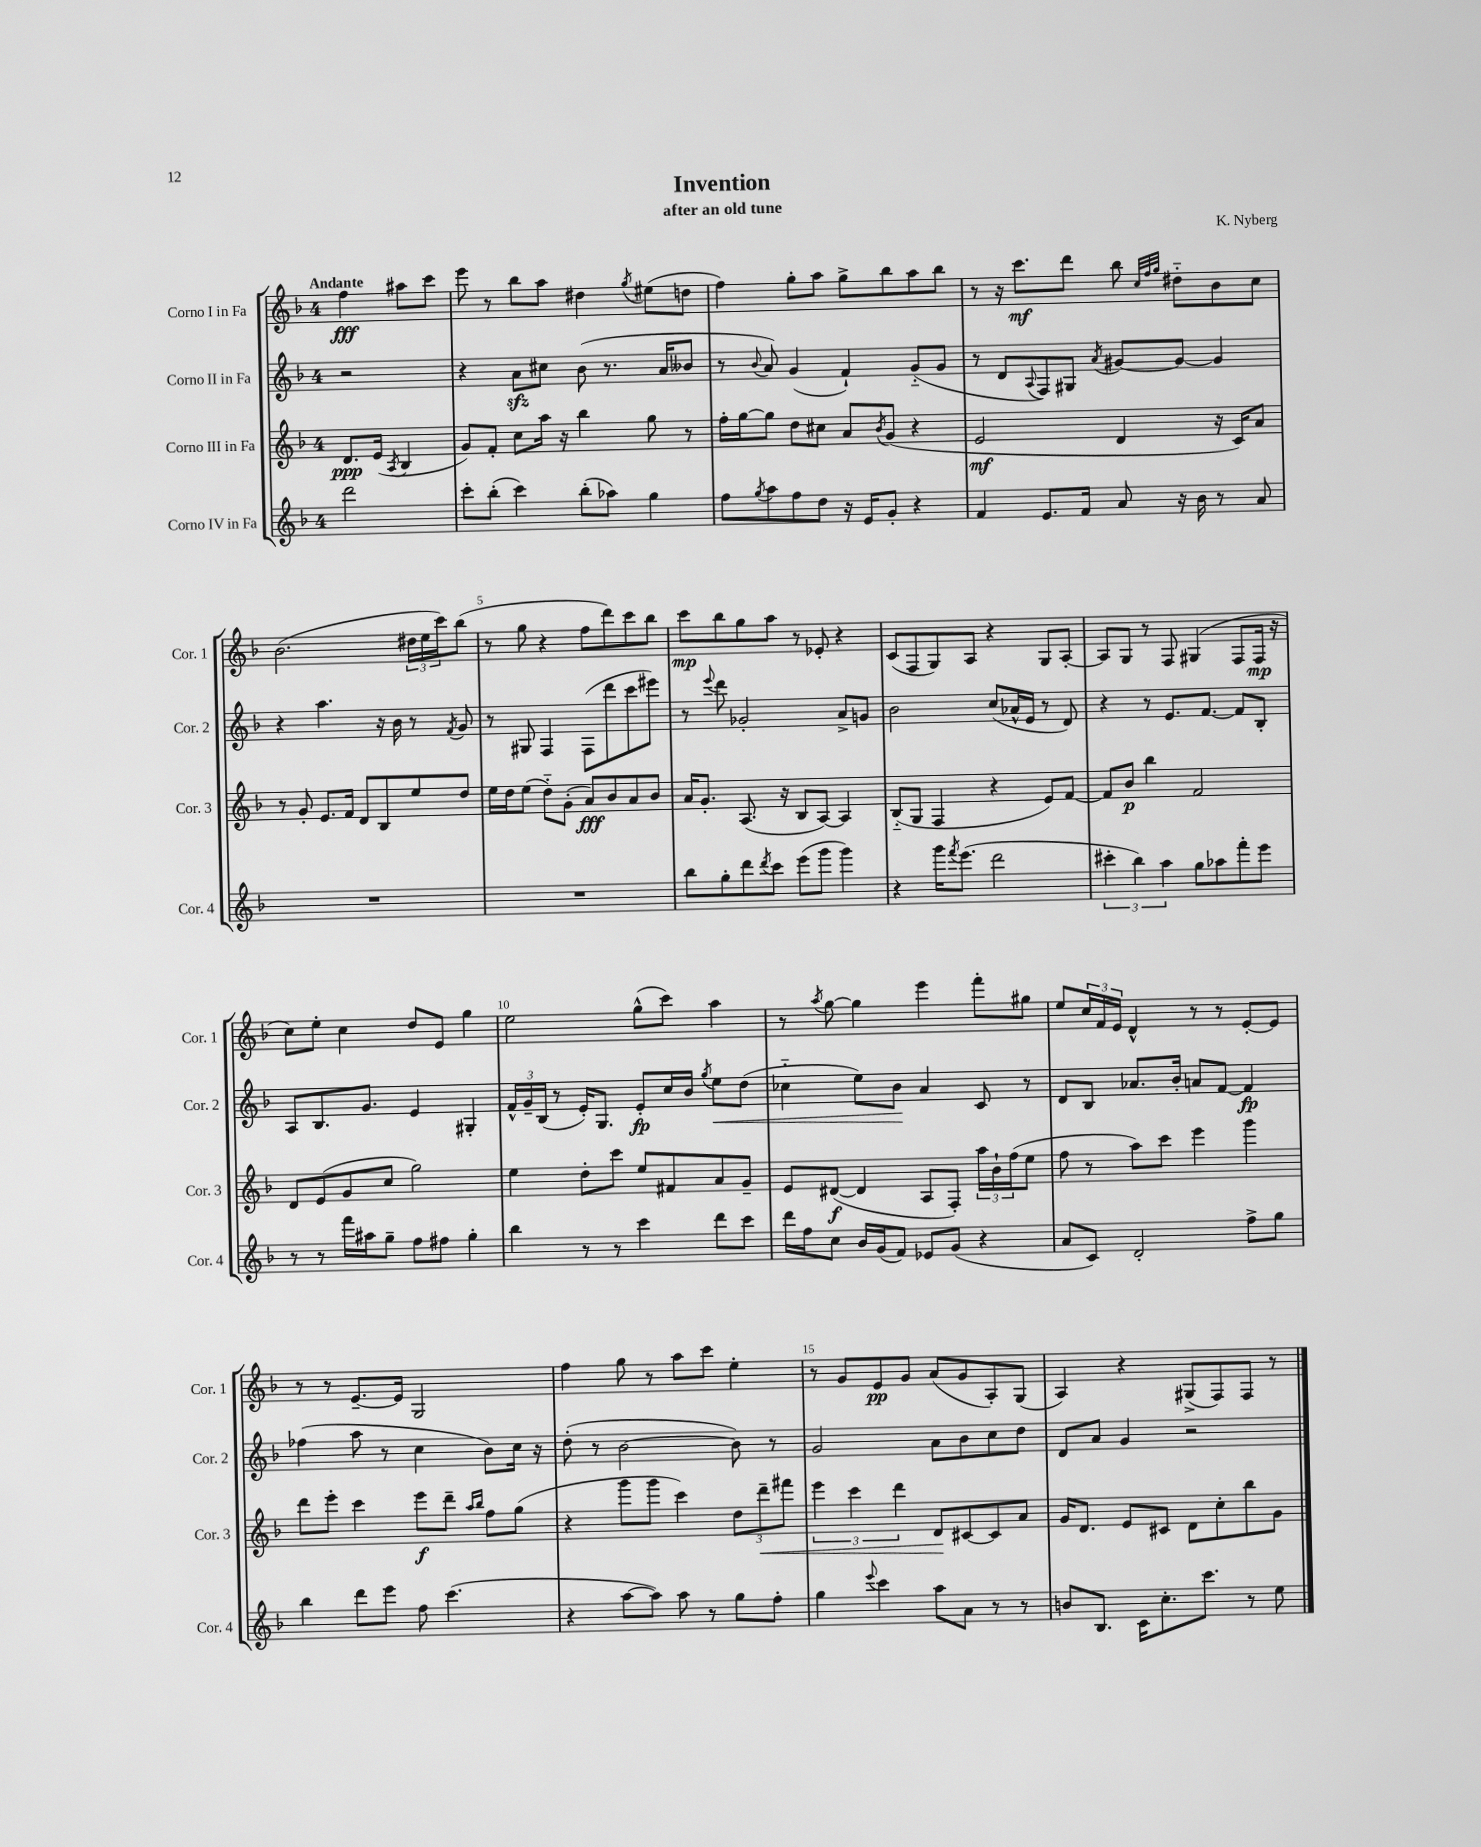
\header { title = "Invention" composer = "K. Nyberg" subtitle = "after an old tune" }
<<
\new StaffGroup <<
\new Staff = "s0" \with { instrumentName = "Corno I in Fa" shortInstrumentName = "Cor. 1" } {
    \clef treble \key f \major \once \override Staff.TimeSignature.style = #'single-digit \time 4/4 \partial 2 \tempo "Andante"
    f''4\fff ais''8 c'''8 |
    e'''8 r8 bes''8 a''8 dis''4 \acciaccatura { g''8 } eis''8( d''8 |
    f''4) g''8-. a''8 g''8-> bes''8 a''8 bes''8 |
    r8 r16 c'''8.\mf d'''8 bes''8 \grace { c''32 f''32 g''32 } dis''8-_ bes'8 c''8 |
    bes'2.( \tuplet 3/2 { dis''16 e''16 c'''16) } bes''8( |
    r8 g''8 r4 f''8 d'''8) c'''8 bes''8 |
    c'''8\mp bes''8 g''8 a''8 r8 ees'8-. r4 |
    c'8( f8 g8) a8 r4 g8 a8~-. |
    a8 g8 r8 f8 gis4( f8 f16\mp r16 |
    c''8) e''8-. c''4 d''8 e'8 g''4 |
    e''2 g''8-^( c'''8) a''4 |
    r8 \acciaccatura { a''8 } g''8~ g''4 e'''4 f'''8-. gis''8 |
    e''8 \tuplet 3/2 { c''16 f'16 e'16 } d'4-^ r8 r8 e'8~-. e'8 |
    r8 r8 e'8.~-- e'16 g2 |
    f''4 g''8 r8 a''8 c'''8 e''4-. |
    r8 g'8 e'8\pp g'8 a'8( g'8 a8-.) g8( |
    a4) r4 gis8->( f8) f8 r8 \bar "|." |
}
\new Staff = "s1" \with { instrumentName = "Corno II in Fa" shortInstrumentName = "Cor. 2" } {
    \clef treble \key f \major \once \override Staff.TimeSignature.style = #'single-digit \time 4/4 \partial 2
    r2 |
    r4 a'8\sfz cis''8 bes'8( r8. a'16 beses'8 |
    r8 \appoggiatura { bes'8 } a'8) g'4( f'4-!) g'8-_( g'8 |
    r8 d'8 \appoggiatura { a8 } f8) gis8 \acciaccatura { a'8 } gis'8~ gis'8~ gis'4 |
    r4 a''4. r16 bes'16 r8 \acciaccatura { f'8 } g'8 |
    r8 gis8 f4 f8( d'''8 c'''8 eis'''8) |
    r8 \appoggiatura { e'''8 } d'''8 ges'2-. a'8-> g'8 |
    bes'2 c''8( aes'16-^ e'16 r8 d'8) |
    r4 r8 e'8. f'8.~ f'8 bes8-. |
    a8 bes8. g'8. e'4 gis4-. |
    \tuplet 3/2 { f'16-^ g'16-- bes16( } r8 e'16-.) g8. e'8-.\fp c''16 bes'16 \acciaccatura { g''8 } e''8\< d''8( |
    ces''4-_ e''8) bes'8\! a'4 c'8 r8 |
    d'8 bes8 aes'8. bes'16-. a'8 f'8~ f'4\fp |
    fes''4( a''8 r8 c''4 bes'8) c''16 r16 |
    d''8-.( r8 bes'2~ bes'8) r8 |
    g'2 a'8 bes'8 c''8 d''8 |
    d'8 a'8 g'4 r2 \bar "|." |
}
\new Staff = "s2" \with { instrumentName = "Corno III in Fa" shortInstrumentName = "Cor. 3" } {
    \clef treble \key f \major \once \override Staff.TimeSignature.style = #'single-digit \time 4/4 \partial 2
    d'8.\ppp e'16( \acciaccatura { a8 } bes4 |
    g'8) f'8-. c''8 a''16 r16 bes''4 g''8 r8 |
    f''16-. g''16~ g''8 d''8 cis''8 a'8 \acciaccatura { bes'8 } g'8( r4 |
    e'2\mf d'4 r16 c'16) a'8 |
    r8 g'8-. e'8. f'16 d'8 bes8 e''8 d''8 |
    e''16 d''16 e''8( d''8-_) g'8-.( a'8\fff) bes'8 a'8 bes'8 |
    a'16 g'8.-. a8.( r16 bes8 a8~) a4 |
    bes8-_( g8 f4 r4 e'8) f'8~ |
    f'8 bes'8\p bes''4 f'2 |
    d'8 e'8( g'8 c''8 g''2) |
    e''4 d''8-. c'''8 e''8 fis'8 a'8 g'8-- |
    e'8 dis'8~\f( dis'4 a8 f8-.) \tuplet 3/2 { a''16 bes'16-! f''16( } e''8 |
    f''8 r8 a''8) c'''8 e'''4 g'''4 |
    d'''8 e'''8-. c'''4 e'''8\f d'''8-- \grace { a''16 bes''16 } f''8 g''8( |
    r4 g'''8 g'''8 c'''4) \tuplet 3/2 { d''8 d'''8--\< fis'''8 } |
    \tuplet 3/2 { e'''4 c'''4 d'''4 } d'8\! cis'8~ cis'8 a'8 |
    g'16 d'8. e'8 cis'8 d'8 c''8-. bes''8 g'8 \bar "|." |
}
\new Staff = "s3" \with { instrumentName = "Corno IV in Fa" shortInstrumentName = "Cor. 4" } {
    \clef treble \key f \major \once \override Staff.TimeSignature.style = #'single-digit \time 4/4 \partial 2
    d'''2 |
    c'''8-. bes''8-.( c'''4) bes''8-.( aes''8) g''4 |
    f''8 \acciaccatura { g''8 } a''8 f''8 d''8 r16 e'16 g'8-. r4 |
    f'4 e'8. f'16 a'8 r16 bes'16 r8 a'8 |
    R1 |
    R1 |
    bes''8 g''8-. d'''8 \acciaccatura { d'''8 } c'''8 e'''8( g'''8 g'''4) |
    r4 g'''16 \acciaccatura { f'''8 } e'''8.( d'''2 |
    \tuplet 3/2 { cis'''4-. bes''4) a''4 } g''8 aes''8 f'''8-. e'''8 |
    r8 r8 f'''16 ais''16 g''8-- f''8 fis''8 g''4-. |
    bes''4 r8 r8 c'''4 d'''8 c'''8 |
    d'''16 f''16 c''8 bes'16 g'16( f'8) ees'8 g'8( r4 |
    a'8 c'8) d'2-. f''8-> g''8 |
    bes''4 d'''8 e'''8 f''8 c'''4.( |
    r4 a''8~ a''8) a''8 r8 g''8 f''8-. |
    g''4 \appoggiatura { e'''8 } c'''4 a''8 a'8 r8 r8 |
    b'8 bes8. c'16 c''8.-. c'''8. r8 e''8 \bar "|." |
}
>>
>>
\layout { \context { \Score \override BarNumber.break-visibility = ##(#f #t #t) barNumberVisibility = #(every-nth-bar-number-visible 5) } }
